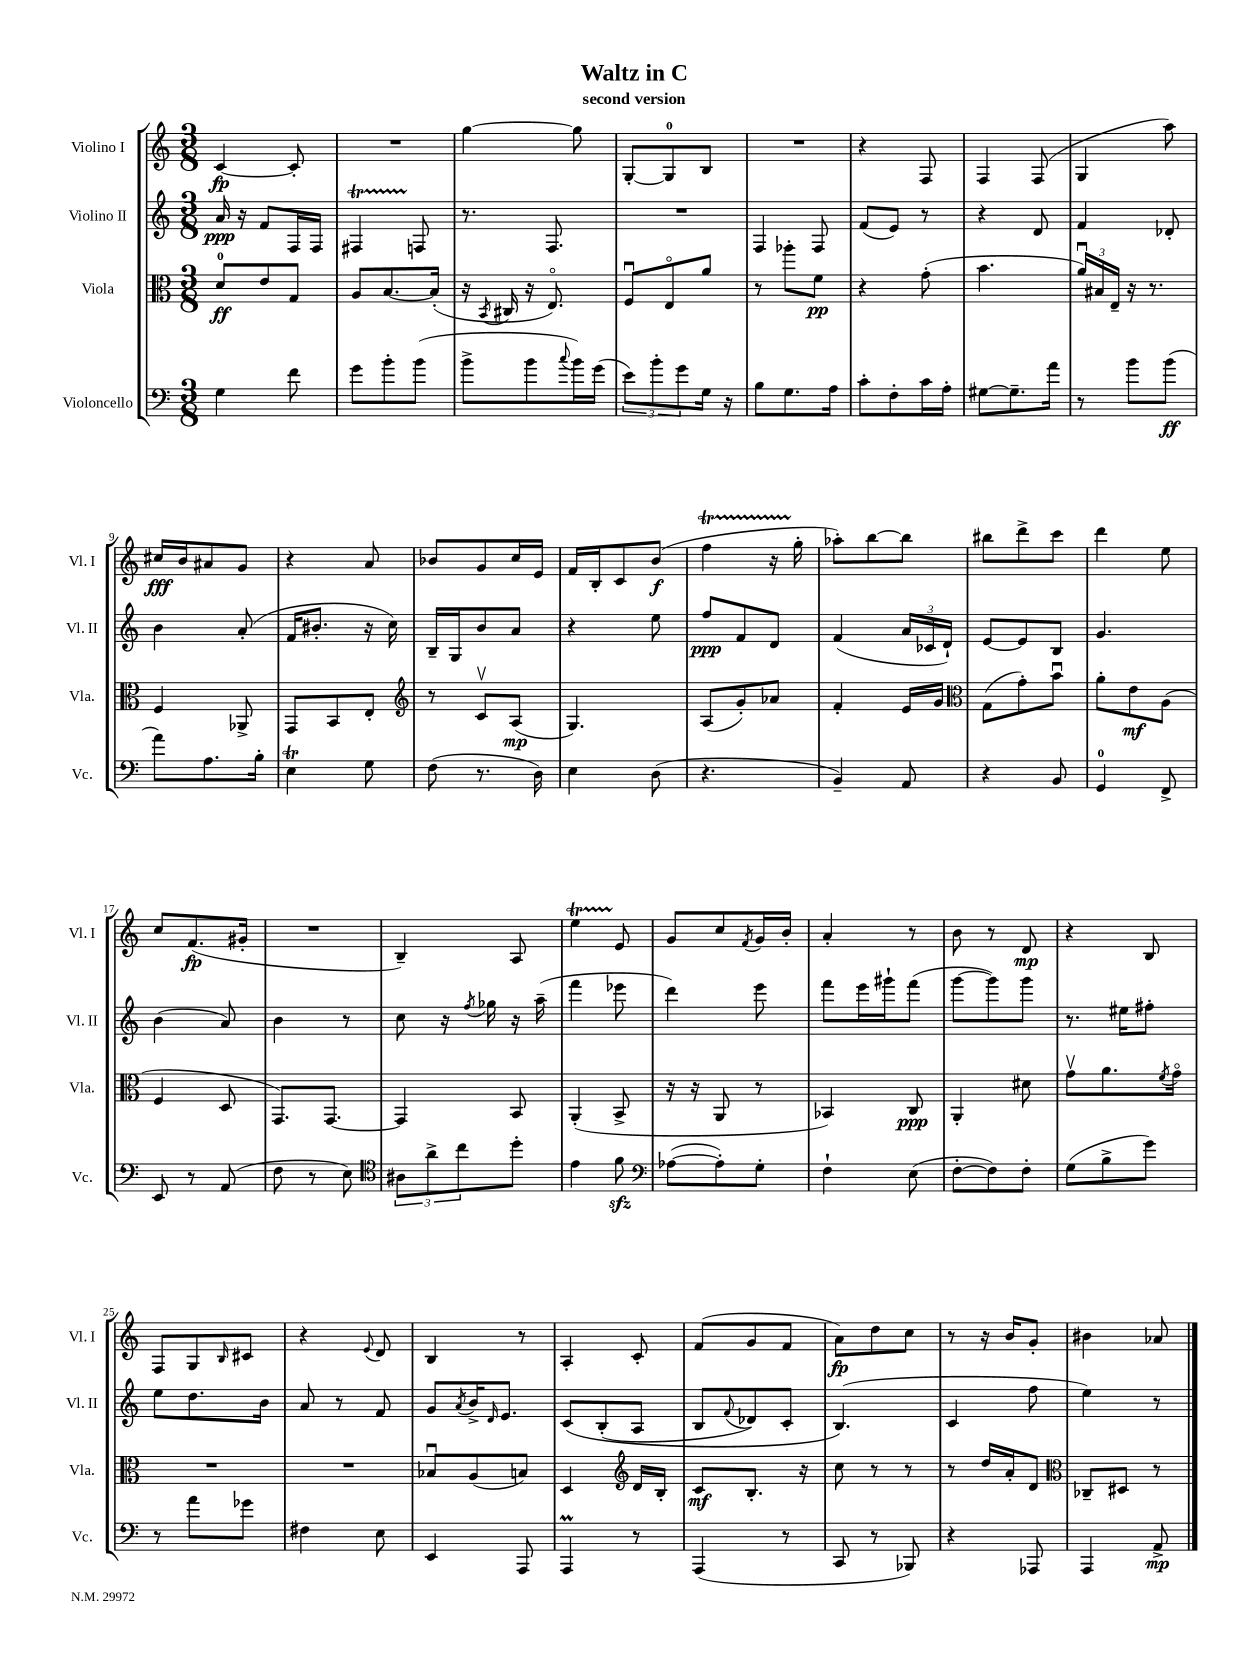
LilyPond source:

\header { title = "Waltz in C" subtitle = "second version" }
<<
\new StaffGroup <<
\new Staff = "s0" \with { instrumentName = "Violino I" shortInstrumentName = "Vl. I" } {
    \clef treble \key c \major \numericTimeSignature \time 3/8
    c'4~\fp c'8-. |
    R4. |
    g''4~ g''8 |
    g8~-. g8-0 b8 |
    R4. |
    r4 f8 |
    f4 f8( |
    g4 a''8) |
    cis''16\fff b'16 ais'8 g'8 |
    r4 a'8 |
    bes'8 g'8 c''16 e'16 |
    f'16 b16-. c'8 b'8\f( |
    f''4\startTrillSpan r16 g''16-.\stopTrillSpan |
    aes''8-.) b''8~ b''8 |
    bis''8 d'''8-> c'''8 |
    d'''4 e''8 |
    c''8 f'8.\fp( gis'16-. |
    R4. |
    b4--) a8 |
    e''4\startTrillSpan e'8\stopTrillSpan |
    g'8 c''8 \acciaccatura { f'8 } g'16 b'16-. |
    a'4-. r8 |
    b'8 r8 d'8\mp |
    r4 b8 |
    f8 g8 \grace { b16 } cis'8 |
    r4 \appoggiatura { e'8 } d'8 |
    b4 r8 |
    a4-. c'8-. |
    f'8( g'8 f'8 |
    a'8\fp) d''8 c''8 |
    r8 r16 b'16 g'8-. |
    bis'4 aes'8 \bar "|." |
}
\new Staff = "s1" \with { instrumentName = "Violino II" shortInstrumentName = "Vl. II" } {
    \clef treble \key c \major \numericTimeSignature \time 3/8
    a'16\ppp r16 f'8 f16 f16 |
    fis4\startTrillSpan f8\stopTrillSpan |
    r8. f8. |
    R4. |
    f4 f8 |
    f'8( e'8) r8 |
    r4 d'8 |
    f'4 des'8-. |
    b'4 a'8-.( |
    f'16 bis'8.-. r16 c''16) |
    b16-- g16 b'8 a'8 |
    r4 e''8 |
    f''8\ppp f'8 d'8 |
    f'4( \tuplet 3/2 { a'16 ces'16 d'16-!) } |
    e'8~ e'8 b8 |
    g'4. |
    b'4( a'8) |
    b'4 r8 |
    c''8 r16 \acciaccatura { f''8 } ges''16 r16 a''16--( |
    f'''4 ees'''8 |
    d'''4) e'''8 |
    f'''8 e'''16 gis'''16-! f'''8( |
    g'''8~ g'''8) g'''8 |
    r8. eis''16 fis''8-. |
    e''8 d''8. b'16 |
    a'8 r8 f'8 |
    g'8 \acciaccatura { a'8 } b'16-> \grace { d'16 } e'8. |
    c'8\( b8-.( a8 |
    b8 \appoggiatura { f'8 } des'8) c'8-. |
    b4.(\) |
    c'4 f''8 |
    e''4) r8 \bar "|." |
}
\new Staff = "s2" \with { instrumentName = "Viola" shortInstrumentName = "Vla." } {
    \clef alto \key c \major \numericTimeSignature \time 3/8
    d'8-0\ff e'8 g8 |
    a8 b8.~ b16-.( |
    r16 \acciaccatura { b,8 } cis16 r16 e8.\flageolet) |
    f8\downbow e8\flageolet a'8 |
    r8 aes''8-. f'8\pp |
    r4 g'8-.( |
    b'4. |
    \tuplet 3/2 { a'16\downbow) bis16 e16-- } r16 r8. |
    f4 aes,8-> |
    g,8 b,8 e8-. |
    \clef treble r8 c'8\upbow a8\mp( |
    g4.) |
    a8( g'8-.) aes'8 |
    f'4-. e'16 g'16 |
    \clef alto g8( g'8-.) b'8\downbow |
    a'8-. e'8\mf a8( |
    f4 d8 |
    g,8.) g,8.~ |
    g,4 b,8 |
    a,4-.( b,8-> |
    r16 r16 a,8 r8 |
    bes,4) c8\ppp |
    a,4-. dis'8 |
    g'8\upbow a'8. \acciaccatura { f'8 } g'16\flageolet |
    R4. |
    R4. |
    bes8\downbow a8( b8) |
    d4 \clef treble d'16 b16-. |
    c'8\mf b8.-. r16 |
    c''8 r8 r8 |
    r8 d''16 a'16-. d'8 |
    \clef alto ces8-- dis8 r8 \bar "|." |
}
\new Staff = "s3" \with { instrumentName = "Violoncello" shortInstrumentName = "Vc." } {
    \clef bass \key c \major \numericTimeSignature \time 3/8
    g4 f'8 |
    g'8 b'8-. b'8( |
    b'8-> b'8 \appoggiatura { c''8 } b'16) g'16( |
    \tuplet 3/2 { e'8) b'8-. g'8 } g16 r16 |
    b8 g8. a16 |
    c'8-. f8-. c'16 a16-. |
    gis8~ gis8.-- a'16 |
    r8 b'8 b'8\ff( |
    a'8) a8. b16-. |
    e4\trill g8 |
    f8( r8. d16) |
    e4 d8( |
    r4. |
    b,4--) a,8 |
    r4 b,8 |
    g,4-0 f,8-> |
    e,8 r8 a,8( |
    f8 r8 e8) |
    \clef tenor \tuplet 3/2 { ais8 a'8-> c''8 } d''8-. |
    e'4 f'8\sfz |
    \clef bass aes8~( aes8-.) g8-. |
    f4-! e8( |
    f8~-. f8) f8-. |
    g8( b8-> g'8) |
    r8 a'8 ges'8 |
    fis4 e8 |
    e,4 a,,8 |
    a,,4\prall r8 |
    a,,4( r8 |
    c,8 r8 bes,,8) |
    r4 aes,,8 |
    a,,4 a,8->\mp \bar "|." |
}
>>
>>
